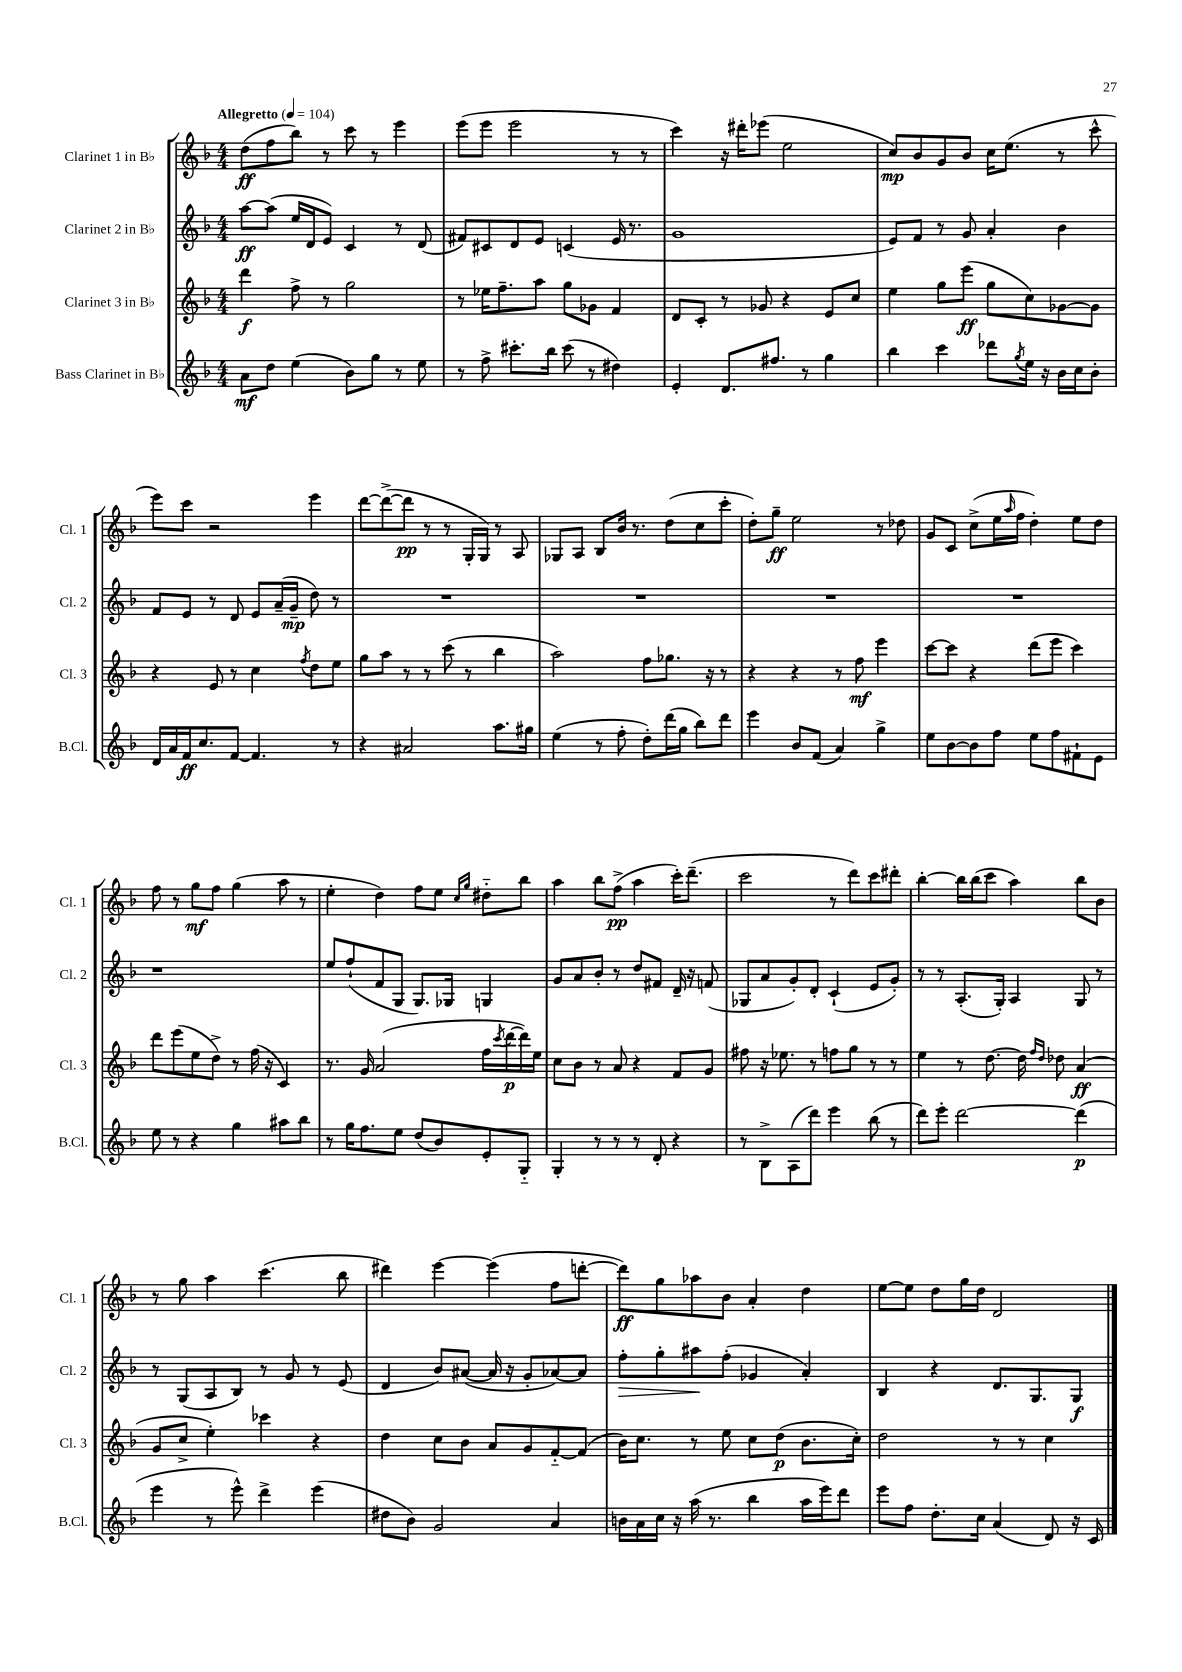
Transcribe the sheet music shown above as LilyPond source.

<<
\new StaffGroup <<
\new Staff = "s0" \with { instrumentName = "Clarinet 1 in Bb" shortInstrumentName = "Cl. 1" } {
    \clef treble \key f \major \numericTimeSignature \time 4/4 \tempo "Allegretto" 4 = 104
    d''8\ff( f''8 bes''8) r8 c'''8 r8 e'''4 |
    e'''8( e'''8 e'''2 r8 r8 |
    c'''4) r16 dis'''16-. ees'''8( e''2 |
    c''8\mp) bes'8 g'8 bes'8 c''16 e''8.( r8 c'''8-^ |
    e'''8) c'''8 r2 e'''4 |
    d'''8~ d'''8~->( d'''8\pp r8 r8 g16-. g16) r8 a8 |
    ges8 a8 bes8 bes'16 r8. d''8( c''8 c'''8-. |
    d''8-.) g''8--\ff e''2 r8 des''8 |
    g'8 c'8 c''8->( e''16 \grace { a''16 } f''16 d''4-.) e''8 d''8 |
    f''8 r8 g''8\mf f''8 g''4( a''8 r8 |
    e''4-. d''4) f''8 e''8 \grace { c''16 g''16 } dis''8-_ bes''8 |
    a''4 bes''8 f''8->\pp( a''4 c'''16-.) d'''8.--( |
    c'''2 r8 d'''8) c'''8 dis'''8-. |
    bes''4~-. bes''16 bes''16( c'''8 a''4) bes''8 bes'8 |
    r8 g''8 a''4 c'''4.( bes''8 |
    dis'''4) e'''4~ e'''4( f''8 d'''8~-. |
    d'''8\ff) g''8 aes''8 bes'8 a'4-. d''4 |
    e''8~ e''8 d''8 g''16 d''16 d'2 \bar "|." |
}
\new Staff = "s1" \with { instrumentName = "Clarinet 2 in Bb" shortInstrumentName = "Cl. 2" } {
    \clef treble \key f \major \numericTimeSignature \time 4/4
    a''8~\ff a''8( e''16 d'16 e'8) c'4 r8 d'8( |
    fis'8) cis'8 d'8 e'8 c'4( e'16 r8. |
    g'1 |
    e'8) f'8 r8 g'8 a'4-. bes'4 |
    f'8 e'8 r8 d'8 e'8 a'16--( g'16--\mp d''8) r8 |
    R1 |
    R1 |
    R1 |
    R1 |
    r1 |
    e''8 f''8-!( f'8 g8 g8.) ges16 g4 |
    g'8 a'8 bes'8-. r8 d''8 fis'8 d'16-- r16 f'8( |
    ges8 a'8 g'8-.) d'8-. c'4-!( e'8 g'8-.) |
    r8 r8 a8.-.( g16-.) a4 g8 r8 |
    r8 g8( a8 bes8) r8 g'8 r8 e'8( |
    d'4 bes'8) ais'8~( ais'16 r16 g'8-. aes'8~) aes'8 |
    f''8-.\> g''8-. ais''8\! f''8-.( ges'4 a'4-.) |
    bes4 r4 d'8. g8. g8\f \bar "|." |
}
\new Staff = "s2" \with { instrumentName = "Clarinet 3 in Bb" shortInstrumentName = "Cl. 3" } {
    \clef treble \key f \major \numericTimeSignature \time 4/4
    d'''4\f f''8-> r8 g''2 |
    r8 ees''16 f''8.-- a''8 g''8 ges'8 f'4 |
    d'8 c'8-. r8 ges'8 r4 e'8 c''8 |
    e''4 g''8 e'''8\ff( g''8 c''8) ges'8~ ges'8 |
    r4 e'8 r8 c''4 \acciaccatura { f''8 } d''8 e''8 |
    g''8 a''8 r8 r8 c'''8( r8 bes''4 |
    a''2) f''8 ges''8. r16 r8 |
    r4 r4 r8 f''8\mf e'''4 |
    c'''8~ c'''8 r4 d'''8( e'''8 c'''4) |
    d'''8 e'''8( e''8 d''8->) r8 f''16( r16 c'4) |
    r8. g'16 a'2( f''16 \acciaccatura { c'''8 } d'''16~\p d'''16) e''16 |
    c''8 bes'8 r8 a'8 r4 f'8 g'8 |
    fis''8 r16 ees''8. r8 f''8 g''8 r8 r8 |
    e''4 r8 d''8.~ d''16 \grace { f''16 d''16 } des''8 a'4\ff( |
    g'8 c''8-> e''4-.) ces'''4 r4 |
    d''4 c''8 bes'8 a'8 g'8 f'8~-_ f'8( |
    bes'16) c''8. r8 e''8 c''8 d''8\p( bes'8. c''16-.) |
    d''2 r8 r8 c''4 \bar "|." |
}
\new Staff = "s3" \with { instrumentName = "Bass Clarinet in Bb" shortInstrumentName = "B.Cl." } {
    \clef treble \key f \major \numericTimeSignature \time 4/4
    a'8\mf d''8 e''4( bes'8) g''8 r8 e''8 |
    r8 f''8-> cis'''8.-. bes''16 cis'''8( r8 dis''4) |
    e'4-. d'8. fis''8. r8 g''4 |
    bes''4 c'''4 des'''8 \acciaccatura { g''8 } e''16 r16 bes'16 c''16 bes'8-. |
    d'16 a'16 f'16\ff c''8. f'8~ f'4. r8 |
    r4 ais'2 a''8. gis''16 |
    e''4( r8 f''8-. d''8-.) d'''16( g''16 bes''8) d'''8 |
    e'''4 bes'8 f'8( a'4) g''4-> |
    e''8 bes'8~ bes'8 f''8 e''8 f''8 fis'8-! e'8 |
    e''8 r8 r4 g''4 ais''8 bes''8 |
    r8 g''16 f''8. e''8 d''8( bes'8) e'8-. g8-_ |
    g4-. r8 r8 r8 d'8-. r4 |
    r8 bes8-> a8( d'''8) e'''4 bes''8( r8 |
    d'''8) e'''8-. d'''2~ d'''4\p( |
    e'''4 r8 e'''8-^) d'''4-> e'''4( |
    dis''8 bes'8) g'2 a'4 |
    b'16 a'16 c''16 r16 a''16( r8. bes''4 a''16 e'''16) d'''8 |
    e'''8 f''8 d''8.-. c''16 a'4( d'8) r16 c'16 \bar "|." |
}
>>
>>
\layout { \context { \Score \remove "Bar_number_engraver" } }
